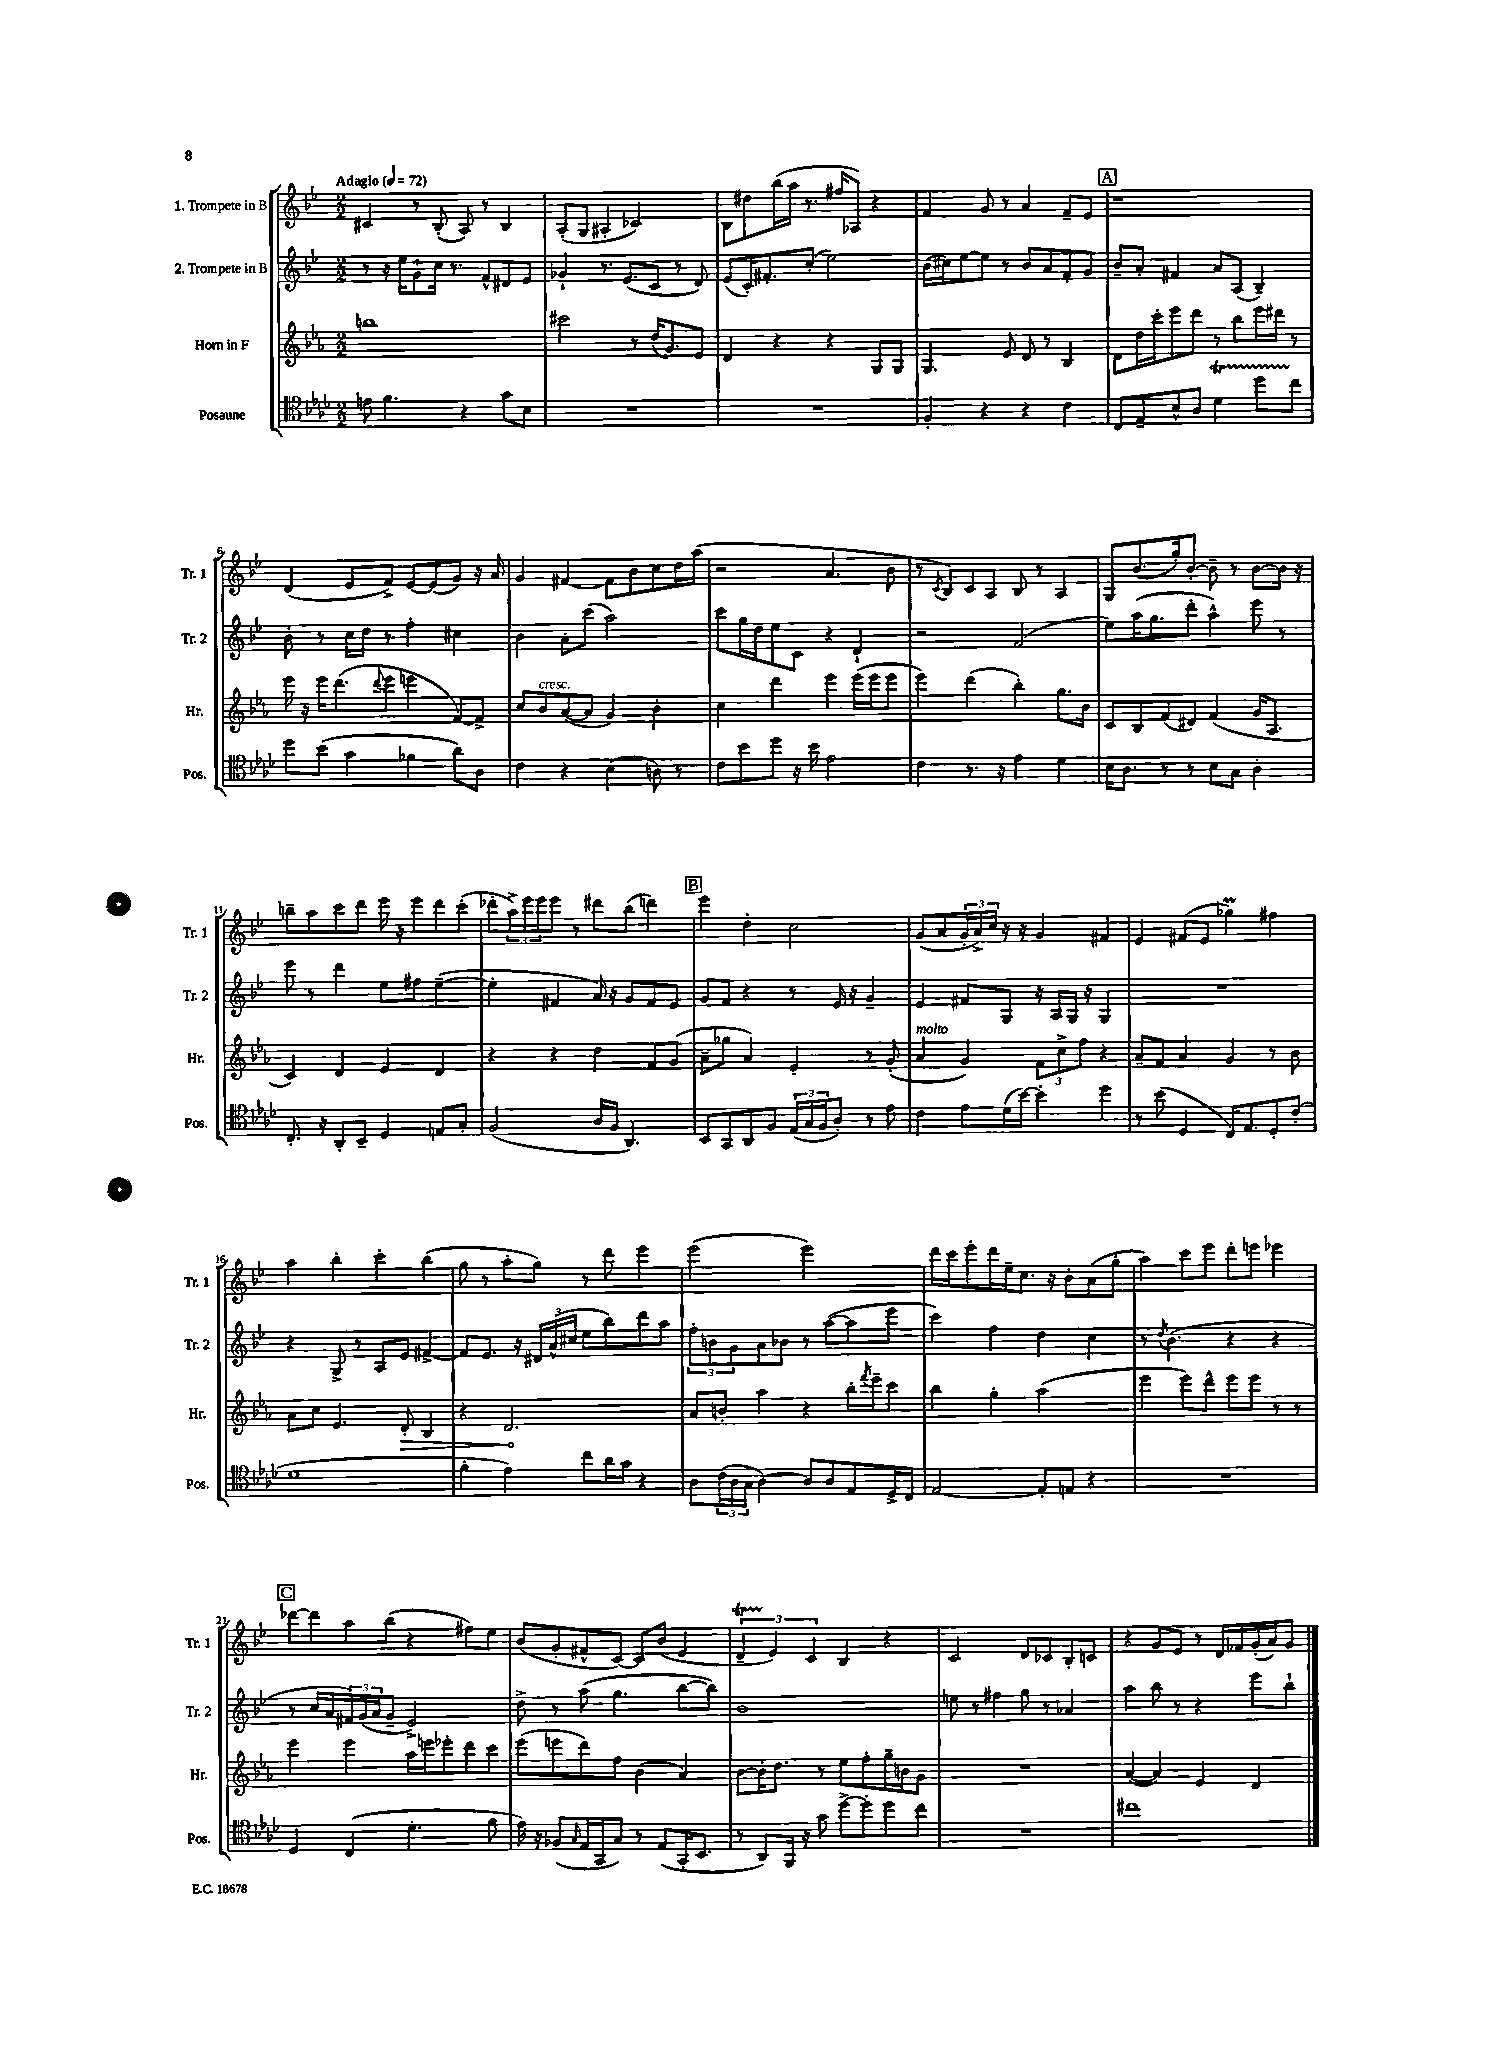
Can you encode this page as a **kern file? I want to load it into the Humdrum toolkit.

**kern	**kern	**dynam	**kern	**kern
*part4	*part3	*part3	*part2	*part1
*staff4	*staff3	*staff3	*staff2	*staff1
*I"Posaune	*I"Horn in F	*	*I"2. Trompete in B	*I"1. Trompete in B
*I'Pos.	*I'Hr.	*	*I'Tr. 2	*I'Tr. 1
*clefC4	*clefG2	*	*clefG2	*clefG2
*k[b-e-a-d-]	*k[b-e-a-]	*	*k[b-e-]	*k[b-e-]
*M2/2	*M2/2	*	*M2/2	*M2/2
*MM72	*MM72	*	*MM72	*MM72
=1	=1	=1	=1	=1
!	!	!	!	!LO:TX:a:B:t=Adagio
8en\	1bbn	.	8r	4c#X/
4.f\	.	.	16r	.
.	.	.	16ee-\KL	.
.	.	.	8g`\	8r
.	.	.	16cc\Jk	(8B-'/
.	.	.	8.r	.
4r	.	.	.	8A/)
.	.	.	8f^^/L	8r
8g\L	.	.	8d#X/	4B-/
8B-\J	.	.	8e-/J	.
=2	=2	=2	=2	=2
1r	2ccc#X\	.	4g-X`/	(8A'/L
.	.	.	.	8G/J
.	.	.	8.r	4A#X'/
.	.	.	(8.e-/L	.
.	8r	.	.	2c-X/)
.	(16dd/KL	.	8c/J	.
.	8.g/)	.	.	.
.	.	.	8r	.
.	8e-/J	.	8d/)	.
=3	=3	=3	=3	=3
1r	4d/	.	(8e-/L	8B-\L
.	.	.	16c'/K)	8dd#X\
.	.	.	8.f#X'/	.
.	4r	.	.	(16bb-\L
.	.	.	.	16aa\JJ
.	.	.	(8cc'/J	8.r
.	4r	.	2ee-\)	.
.	.	.	.	16ff#X/KL
.	.	.	.	8A-X/J)
.	8G/L	.	.	4r
.	8G/J	.	.	.
=4	=4	=4	=4	=4
4F'/	4.G/	.	(16b-\LL	4f/
.	.	.	16cc#X\J)	.
.	.	.	[8ee-\	.
4r	.	.	8ee-\J]	8g/
.	8e-/	.	8r	8r
4r	8d/	.	8b-/L	4a/
.	8r	.	8a/	.
4c\	4B-/	.	8f'/	8f~/L
.	.	.	8g/J	8e-/J
!!LO:REH:place=s1:t=A
=5	=5	=5	=5	=5
8C/L	8d\L	.	8b-~/L	1r
8E-~/	16dd\L	.	8a'/J	.
.	16ccc'\J	.	.	.
8B-^^/	8eee-\	.	4f#X/	.
8A-/J	8ddd\J	.	.	.
4d-T\	8r	.	8a/L	.
.	8bb-\L	.	(8A/J	.
8dd-TTT\L	16eee-\L	.	4B-~/)	.
.	16ddd#X\JJ	.	.	.
8cc\J	8r	.	.	.
!!LO:LB:g=z
=6	=6	=6	=6	=6
8dd-\L	16eee-\	.	8b-'\	(4d/
.	16r	.	.	.
(8b-\J	16eee-\KL	.	8r	.
.	(8.ddd\	.	.	.
4g\	.	.	16cc\LL	8e-/L
.	.	.	16dd\JJ	.
.	8qqddd/	.	.	.
.	8eee-\J	.	8r	8f^/J)
4f-X\	4eeen\	.	4ff'\	[8e-/L
.	.	.	.	(8e-/]
8a-\L)	[8f/L)	.	4cc#X\	8g/J)
8A-\J	8f^/J]	.	.	16r
.	.	.	.	16a/
=7	=7	=7	=7	=7
4c\	8cc/L	.	4b-\	4g/
!	!LO:TX:a:i:t=cresc.	!	!	!
.	8b-/	.	.	.
4r	([8a-/	.	8a'\L	[4f#X/
.	8a-/J]	.	(8ccc\J	.
(4B-\	4g/)	.	2aa\)	8f#\L]
.	.	.	.	8b-\
8An\)	4b-'\	.	.	8cc\
8r	.	.	.	16dd\L
.	.	.	.	(16aa\JJ
=8	=8	=8	=8	=8
8c\L	4cc\	.	8ccc\L	2r
8b-\	.	.	16gg\L	.
.	.	.	16dd\J	.
8dd-\J	4ddd\	.	8ee-\	.
16r	.	.	8c\J	.
16b-\	.	.	.	.
2e-\	4eee-\	.	4r	4.a/
.	(16eee-\LL	.	4d`/	.
.	16eee-\J	.	.	.
.	8eee-\J	.	.	8b-\
=9	=9	=9	=9	=9
4c\	4eee-\)	.	2r	8r
.	.	.	.	8qc/
.	.	.	.	8B-/L)
8.r	(4ddd\	.	.	8c/
.	.	.	.	8A/J
16r	.	.	.	.
4e-\	4bb-'\)	.	(2f/	8B-/
.	.	.	.	8r
4d-\	8.gg\L	.	.	4A/
.	16b-\Jk	.	.	.
=10	=10	=10	=10	=10
16B-\KL	8c/L	.	8ee-\L)	8G/L
8.A-\J	.	.	.	.
.	8B-/	.	(16aa\K	(8.b-/
.	.	.	8.gg\	.
8r	(8f/	.	.	.
.	.	.	.	16gg'/k)
8r	8d#X/J)	.	8ddd'\J	[8b-'/J
8B-\L	(4f/	.	4aa^^\)	8b-~\]
8G\J	.	.	.	8r
4A-'\	16g/KL	.	8eee-\	[8b-\L
.	8.A-/J	.	.	.
.	.	.	8r	16b-\Jk]
.	.	.	.	16r
!!LO:LB:g=z
=11	=11	=11	=11	=11
8.C'/	4c/)	.	8eee-\	8bbn~\L
.	.	.	8r	8aa\
16r	.	.	.	.
8AA-'/L	4d/	.	4ddd\	8ccc\
8BB-~/J	.	.	.	8ddd\J
4D-/	4e-/	.	8ee-\L	16eee-\
.	.	.	.	16r
.	.	.	8ff#X\J	8eee-\L
8En/L	4d/	.	([4ee-~\	8ddd\
8G'/J	.	.	.	(8ccc'\J
=12	=12	=12	=12	=12
(2F/	4r	.	4ee-'\]	8ddd-X'\L
.	.	.	.	24aa^\L)
.	.	.	.	24eee-\
.	.	.	.	24eee-\J
.	4r	.	4f#X/	8eee-\J
.	.	.	.	8r
16A-/LL	4dd\	.	16a/)	8ddd#X\L
16F/JJ	.	.	16r	.
4.AA-/)	.	.	8g/L	(8bb-\J
.	8f/L	.	8f#/	4dddn\)
.	(8g/J	.	8e-/J	.
!!LO:REH:place=s1:t=B
=13	=13	=13	=13	=13
8BB-/L	8a-~\L	.	8g/L	4eee-\
8GG/	8gg-X\J	.	8f/J	.
8AA-/	4a-/)	.	4r	4dd'\
8F/J	.	.	.	.
(24E-/LL	4e-'/	.	8r	2cc\
24G/	.	.	.	.
24F/J	.	.	.	.
8A-'/J)	.	.	16e-/	.
.	.	.	16r	.
8r	8r	.	4g~/	.
8e-\	(8g'/	.	.	.
=14	=14	=14	=14	=14
!	!LO:TX:a:i:t=molto	!	!	!
4c\	4a-/	.	4e-/	(8g/L
.	.	.	.	8a/
8e-\L	4g/)	.	8f#X/L	24g'/L
.	.	.	.	24a^/)
.	.	.	.	24cc/JJ
(16d-\L	.	.	8G/J	16r
[16b-\JJ)	.	.	.	16r
4b-'\]	12f\L	.	16r	4g/
.	.	.	16A/LL	.
.	12cc^\	.	.	.
.	.	.	16G/JJ	.
.	12ff\J	.	.	.
.	.	.	16r	.
4dd-\	4r	.	4G/	4f#X/
=15	=15	=15	=15	=15
8r	8a-~/L	.	1r	4e-/
(8b-\	8f/J	.	.	.
4D-/	4a-/	.	.	(8f#X/L
.	.	.	.	8e-/J
16C/KL)	4g/	.	.	4gg-XM\)
8.E-/	.	.	.	.
8D-'/	8r	.	.	4ff#X\
(8c'/J	8b-\	.	.	.
!!LO:LB:g=z
=16	=16	=16	=16	=16
1d-	8a-\L	.	4r	4aa\
.	8cc\J	.	.	.
.	4.e-/	.	8G^/	4bb-'\
.	.	.	8r	.
.	.	.	8A/L	4ccc'\
!	!	!LO:HP:b	!	!
.	8d'/	>	8e-/J	.
.	4B-/	.	[4f#X^/	(4bb-\
=17	=17	=17	=17	=17
4f'\	4r	.	8f#/L]	8gg\
.	.	.	8.e-/J	8r
4e-\)	2.d/	.	.	8aa'\L
.	.	.	16r	.
.	.	.	24d#X/LL	8gg\J)
.	.	.	(24a^^/	.
.	.	.	24cc#X/JJ	.
8cc\L	.	.	8ee-\L	8r
16a-\L	.	.	8bb-\)	8ddd\
16g\JJ	.	.	.	.
4r	.	.	8ddd\	4eee-\
.	.	.	8aa\J	.
.	.	]	.	.
=18	=18	=18	=18	=18
8A-\L	8a-/L	.	12ff'\L	(2eee-\
.	.	.	12bn\	.
(24c\L	8bn'/J	.	.	.
24A-\	.	.	12g\	.
24G\JJ	.	.	.	.
[4A-\)	4aa-\	.	8a\	.
.	.	.	8b-X\J	.
8A-/L]	4r	.	8r	2eee-\)
8A-/	.	.	([8aa\L	.
8E-/	16bb-'\LL	.	8aa\]	.
.	8qfff/	.	.	.
.	16eee-~\J	.	.	.
16D-^/L	8ccc\J	.	8eee-\J	.
16C/JJ	.	.	.	.
=19	=19	=19	=19	=19
[2E-/	4bb-\	.	4ccc\)	16ddd\LL
.	.	.	.	16ccc\J
.	.	.	.	8eee-'\
.	4gg'\	.	4ff\	16ddd\L
.	.	.	.	16ee-~\J
.	.	.	.	8.cc\J
8E-'/L]	(2aa-\	.	4dd\	.
.	.	.	.	16r
8En/J	.	.	.	8b-'\L
4r	.	.	4cc\	(8a\
.	.	.	.	8gg'\J
=20	=20	=20	=20	=20
1r	4eee-\	.	8r	4aa\)
.	.	.	8qdd/	.
.	.	.	(4.b-\	.
.	8eee-\L)	.	.	8ccc\L
.	8ddd^^\J	.	.	8eee-\J
.	8eee-\L	.	4r	8ddd'\L
.	8eee-\J	.	.	8eeen\J
.	8r	.	4r	4eee-X\
.	8r	.	.	.
!!LO:LB:g=z
!!LO:REH:place=s1:t=C
=21	=21	=21	=21	=21
4D-/	4eee-\	.	8r	[8ddd-X\L
.	.	.	16cc/LL	8ddd-\]
.	.	.	16a/	.
(4C/	4eee-\	.	24f#X/)	8aa\
.	.	.	(24g/	.
.	.	.	24a/J	.
.	.	.	8g~/J	(8bb-\J
4.d-'\	16aa-\LL	.	2e-^/)	4r
.	16eeen\J	.	.	.
.	8eee-X'\	.	.	.
.	8ddd\	.	.	8ff#X\L)
8f\	8ccc\J	.	.	8ee-\J
=22	=22	=22	=22	=22
16e-\)	(8eee-\L	.	8dd^\	(8b-/L
16r	.	.	.	.
(8F-X/L	8eeen\	.	8r	8g'/
16qqG/	.	.	.	.
16E-/L	8ddd\)	.	(8aa\	8f#X^^/
16GG/J	.	.	.	.
8G/J)	8ff\J	.	4.gg\	[8c/J)
8r	(4b-\	.	.	8c/L]
(8E-/L	.	.	.	(8b-/J
16GG'/K	4a-/)	.	[8bb-\L	4e-/
8.BB-/J	.	.	.	.
.	.	.	8bb-\J])	.
=23	=23	=23	=23	=23
8r	[8b-\L	.	1b-	6dt~/
8AA-/L)	16b-'\K]	.	.	.
.	.	.	.	6e-/)
.	8.dd\J	.	.	.
16FF/Jk	.	.	.	.
16r	.	.	.	.
.	.	.	.	6c/
8g\	8r	.	.	.
[8dd-^\L	8ee-\L	.	.	4B-/
8dd-'\]	8ff'\	.	.	.
8dd-\	16gg~\L	.	.	4r
.	16bn\J	.	.	.
8cc\J	8g\J	.	.	.
=24	=24	=24	=24	=24
1r	1r	.	8een\	2c/
.	.	.	8r	.
.	.	.	4ff#X\	.
.	.	.	8gg\	8d/L
.	.	.	8r	8c-X/
.	.	.	4a-X/	8B-'/
.	.	.	.	8cn/J
=25	=25	=25	=25	=25
1cc#X	([4a-/	.	4aa\	4r
.	4a-/])	.	8bb-\	8g/L
.	.	.	8r	8e-/J
.	4e-/	.	4r	8r
.	.	.	.	16d/LL
.	.	.	.	16f-X/
.	4d/	.	8eee-\L	(16g'/
.	.	.	.	16a/J)
.	.	.	8bb-`\J	8g/J
==	==	==	==	==
*-	*-	*-	*-	*-
